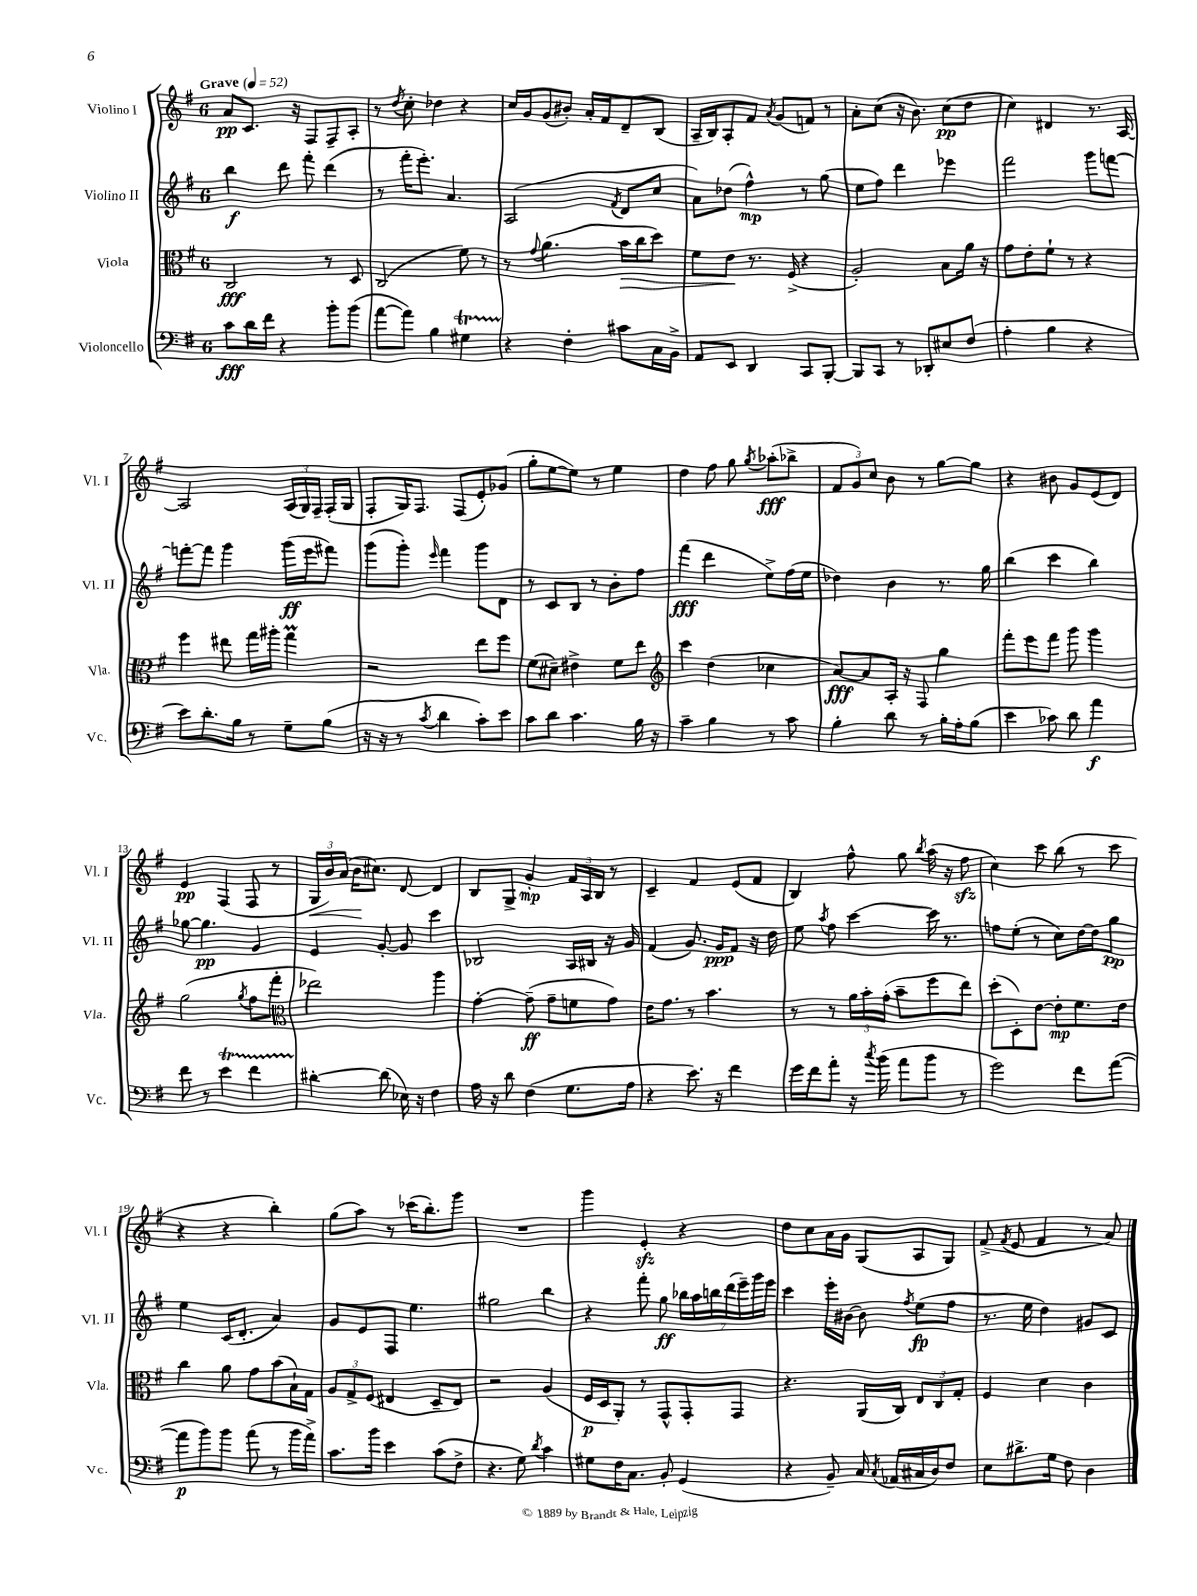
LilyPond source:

<<
\new StaffGroup <<
\new Staff = "s0" \with { instrumentName = "Violino I" shortInstrumentName = "Vl. I" } {
    \clef treble \key g \major \once \override Staff.TimeSignature.style = #'single-digit \time 6/8 \tempo "Grave" 4 = 52
    \autoBeamOff a'8[\pp c'8.] r16 fis8[ fis8-- a8]-. |
    r8 \acciaccatura { d''8 } c''8-. des''4 r4 |
    c''16[ g'16 g'8( bis'8]-.) a'16[-. fis'16 d'8-- b8]( |
    a16[-- b16) a8-. fis'8] \acciaccatura { a'8 } g'8[( f'8]) r8 |
    a'8[-. c''8]( r16 b'8.) c''8[\pp( d''8] |
    c''4) dis'4 r8. a16~ |
    a2 \tuplet 3/2 { a16[( g16) fis16]-- } fis16[-.( g16] |
    fis8[-. g16) fis8.] fis8[( e'8-.) ges'8]( |
    g''8[-. e''8~ e''8]) r8 e''4 |
    d''4 fis''8 g''8 \acciaccatura { g''8 } aes''8[-.\fff( bes''8]-> |
    \tuplet 3/2 { fis'8[ g'8) c''8] } b'8 r8 g''8[~ g''8] |
    r4 bis'8 g'8[ e'8( d'8]) |
    e'4\pp fis4( fis8 r8 |
    \tuplet 3/2 { g16[\< b'16) a'16]( } b'16[\! cis''8.]) d'8~ d'4 |
    b8[ g8]-> g'4-.\mp \tuplet 3/2 { fis'16[ a16 b16] } r8 |
    c'4-- fis'4 e'8[( fis'8] |
    b4) fis''8-^ g''8 \acciaccatura { b''8 } a''16( r16 fis''8\sfz |
    c''4) c'''8 b''8( r8 c'''8 |
    r4 r4 b''4-.) |
    g''8[( a''8]) r8 ces'''16[( b''8.-.) g'''8] |
    R2. |
    g'''4 e'4-.\sfz r4 |
    d''8[ c''8 a'16 g'16] g8[( a8 g8]) |
    fis'8->( \acciaccatura { fis'8 } e'8 fis'4 r8 a'8) \bar "|." |
}
\new Staff = "s1" \with { instrumentName = "Violino II" shortInstrumentName = "Vl. II" } {
    \clef treble \key g \major \once \override Staff.TimeSignature.style = #'single-digit \time 6/8
    \autoBeamOff b''4\f d'''8 fis'''8-. d'''4( |
    r8 fis'''16[-. e'''8.]-.) a'4. |
    a2( \acciaccatura { fis'8 } d'8[ c''8] |
    a'8[) des''8]( fis''4-^\mp) r8 g''8( |
    e''8[ fis''8]) d'''4 ees'''4 |
    fis'''2 g'''8[ f'''8]~ |
    f'''8[~-. f'''8] g'''4 g'''16[\ff( e'''16 fis'''8]) |
    g'''8[( g'''8]-.) \grace { e'''16 } fis'''4 g'''8[ d'8] |
    r8 c'8[ b8] r8 b'8[-. fis''8] |
    fis'''4\fff( d'''4 e''8[->) fis''16( e''16] |
    des''4) b'4 r8. g''16 |
    b''4( c'''4 b''4) |
    ges''8~ ges''4.\pp g'4 |
    e'4 g'8~-. g'8 c'''4 |
    bes2 a16[ bis16] r16 g'16 |
    fis'4( g'8.) g'16[\ppp fis'8] r16 d''16 |
    e''8 \acciaccatura { a''8 } fis''8 c'''4~ c'''16 r8. |
    f''8[ e''8]-.( r8 c''8[) d''16~ d''16 g''8]\pp |
    e''4 c'16[( d'8.]-. a'4) |
    g'8[ e'8 fis8] e''4. |
    gis''2 b''4 |
    r4 fis'''8-. g''8\ff \tuplet 7/4 { bes''16[ a''16 b''16 d'''16( e'''16--) g'''16 e'''16] } |
    c'''4 e'''16[-. bis'16]~ bis'8 \acciaccatura { fis''8 } e''8[\fp( fis''8] |
    r8. e''16 d''4) gis'8[ c'8] \bar "|." |
}
\new Staff = "s2" \with { instrumentName = "Viola" shortInstrumentName = "Vla." } {
    \clef alto \key g \major \once \override Staff.TimeSignature.style = #'single-digit \time 6/8
    \autoBeamOff c2\fff r8 d8 |
    c2( fis'8) r8 |
    r8 \appoggiatura { g'8 } a'4.( b'16[\> c''16 d''8]) |
    fis'8[ e'8]\! r8. fis16->( r4 |
    a2-.) b8[ a'16] r16 |
    g'8[ e'8-. fis'8]-! r8 r4 |
    fis''4 eis''8 g''16[ ais''16]-. g''4\prall |
    r2 e''8[ fis''8] |
    fis'8[( dis'8]--) eis'4-> fis'8[ e''8] |
    \clef treble c'''4 d''4( ces''4 |
    a'8[~\fff) a'8 a16]-. r16 fis8 g''4 |
    fis'''8[-. e'''8 fis'''8] g'''8 g'''4 |
    g''2( \acciaccatura { g''8 } fis''8[ fis'''8]-. |
    \clef alto ees''2) a''4 |
    g'4~-. g'8--\ff( g'8[-- f'8 g'8]) |
    e'16[ g'8.] r8 b'4. |
    r8 r8 \tuplet 3/2 { a'16[ b'16-. g'16]-.( } b'8[-- fis''8 e''8]) |
    d''8[-.( d8-.) e'8]~ e'8[-.\mp fis'8. e'16] |
    c''4 a'8 g'8[ b'8( b16-!) g16] |
    \tuplet 3/2 { a8[ g8-> fis8]( } eis4 d8[-- eis8]) |
    r2 a4( |
    fis16[\p d16 a,8]-.) r8 g,8[-^ g,8-. g,8] |
    r4. a,16[( c16]) \tuplet 3/2 { e8[ c8 g8]-. } |
    fis4 d'4 c'4 \bar "|." |
}
\new Staff = "s3" \with { instrumentName = "Violoncello" shortInstrumentName = "Vc." } {
    \clef bass \key g \major \once \override Staff.TimeSignature.style = #'single-digit \time 6/8
    \autoBeamOff c'8[\fff d'16 fis'16] r4 b'8[-. b'8]( |
    a'8[~ a'8]) b4 gis4\startTrillSpan |
    r4\stopTrillSpan fis4-. cis'8[ c16 b,16]-> |
    a,8[ e,8] d,4 c,8[ b,,8]~-. |
    b,,8[ c,8] r8 des,8[-. eis8 fis8]( |
    a4-. b4 r4 |
    e'8[) d'8.-. b16] r8 g8[-- b8]( |
    r16 r16 r8 \acciaccatura { c'8 } d'4 c'8[-.) e'8] |
    c'8[ d'8] c'4. b16 r16 |
    c'4-- b4 r8 c'8 |
    b4-. d'8 r8 b16[-. a16-. b8]( |
    e'4 ces'8) d'8 a'4\f |
    fis'8 r8 e'4\startTrillSpan fis'4 |
    dis'4~-.\stopTrillSpan dis'8( ees16) r16 fis4 |
    a16 r16 d'8 fis4( g8.[ a16] |
    r4 e'8.) r16 fis'4 |
    g'16[ fis'16 a'8]-. r16 \acciaccatura { c''8 } b'16( a'8[ b'8] r8 |
    g'2) fis'8[ a'8]~( |
    a'8[\p b'8) b'8] a'8( r8 b'16[ a'16]->) |
    c'8.[ b'16] e'4 c'8[( fis8]-> |
    r4. g8) \acciaccatura { d'8 } c'4 |
    gis8[ fis16 c8.] b,8-. g,4( |
    r4 b,8--) c16 \acciaccatura { c8 } aes,16[( cis16 d16) fis8] |
    e8[ dis'8.-> g16] fis8 d4 \bar "|." |
}
>>
>>
